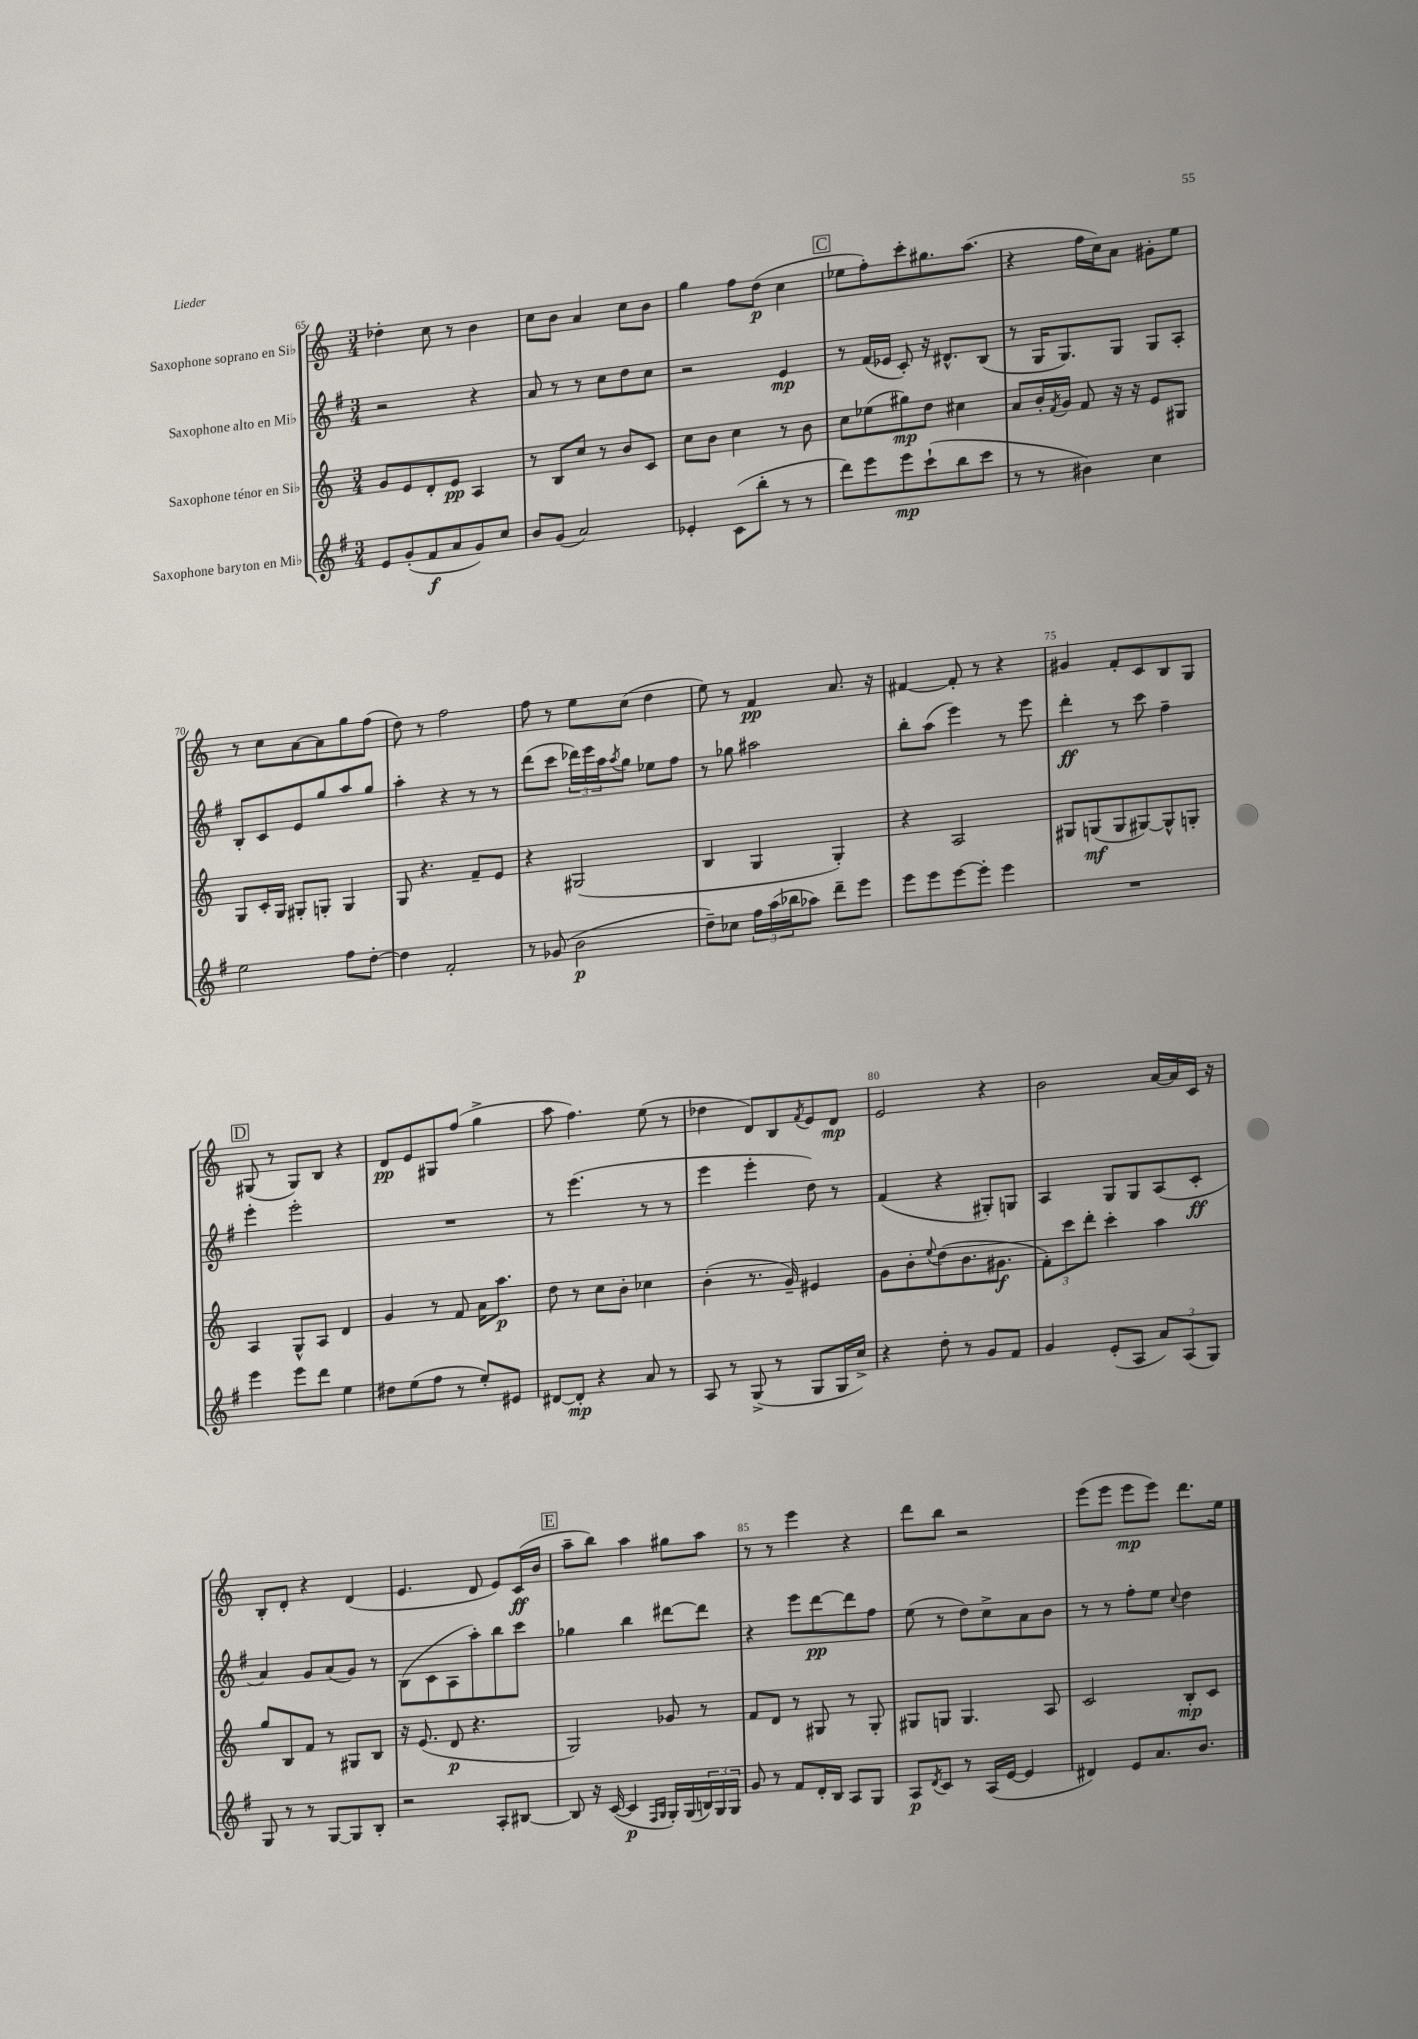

**kern	**kern	**kern	**kern
*staff4	*staff3	*staff2	*staff1
*clefG2	*clefG2	*clefG2	*clefG2
*k[f#]	*k[]	*k[f#]	*k[]
*M3/4	*M3/4	*M3/4	*M3/4
8e	8g	2r	4dd-'
(8g'	8e	.	.
8f#	8d'	.	8cc
8a	8e	.	8r
8g)	4A	4r	4b
8cc	.	.	.
=	=	=	=
8b	8r	8a	8cc
(8g	8B	8r	8b
2a)	8cc	8r	4a
.	8r	8cc	.
.	8b	8dd	8cc
.	8c	8cc	8b
=	=	=	=
4e-'	8cc	2r	4gg
.	8b	.	.
(8c	4cc	.	8ff
8bb'	.	.	(8dd
8r	8r	4e	4cc
8r	8b	.	.
=	=	=	=
8ddd)	8cc	8r	8ee-
8eee	(8ee-	(16f#	8ff')
.	.	16e-	.
8eee	8gg#)	8c')	8ccc'
(8ccc`	8dd	16r	8.gg#
.	.	8.d#^^	.
8bb	4cc#	.	.
.	.	.	(8.aa
8ccc	.	(8B	.
=	=	=	=
8r	8a	8r	4r
8r	16b'	16G	.
.	8qf	.	.
.	16g	8.G)	.
4b#)	8f	.	16ff
.	.	.	16cc)
.	16r	8G	8a
.	16r	.	.
4cc	8e	8G	8g#'
.	8G#	8A'	8ee
=	=	=	=
2ee	8G	8B'	8r
.	16c'	8c	8cc
.	16G	.	.
.	8G#'	8e	[8a
.	8G'	8gg	8a]
8ff#	4G	8aa	8gg
[8dd'	.	8gg	(8ff
=	=	=	=
4dd]	8G	4aa'	8dd)
.	4.r	.	8r
2f#'	.	4r	2ff
.	8f~	8r	.
.	8e	8r	.
=	=	=	=
8r	4r	(8ddd	8ff
(8g-	.	8ccc	8r
2b	(2G#	24ddd-)	8ee
.	.	24eee	.
.	.	24aa	.
.	.	8qaa	.
.	.	8gg	(8cc
.	.	8ee-	4dd
.	.	8ff#	.
=	=	=	=
8dd~)	4B	8r	8ee)
8cc-	.	8gg-	8r
24ff#	4G	2aa#	4f
(24aa	.	.	.
24bb-	.	.	.
8aa-)	.	.	.
8ddd~	4G')	.	8.a
8eee	.	.	.
.	.	.	16r
=	=	=	=
8eee	4r	8bb'	[4f#
8eee	.	(8aa	.
[8eee	2A	4eee)	8f#']
8eee']	.	.	8r
4eee	.	8r	4r
.	.	8eee	.
=	=	=	=
2.r	8G#	4ddd'	4g#
.	(8G	.	.
.	8G	8r	8f'
.	[8G#)	8ccc	8c
.	8G#^^]	4ff#~	8B
.	8G'	.	8G
=	=	=	=
4eee	4A	4eee'	(8G#
.	.	.	8r
8eee	8G^^	2eee'	8G#)
8ddd	8A	.	8B
4ee	4d	.	4r
=	=	=	=
8dd#	4g	2.r	8d
(8ee	.	.	8e
8ff#	8r	.	8G#
8r	8f	.	(8ff
8ee')	16a	.	4gg^
.	8.aa	.	.
8e#	.	.	.
=	=	=	=
[8d#	8dd	8r	8aa
8d#']	8r	(4.eee	4.ff)
4r	8cc	.	.
.	8b'	.	.
8a	4cc-	8r	(8ee
8r	.	8r	8r
=	=	=	=
8A	(4b'	4eee	4dd-
8r	.	.	.
(8G^	8.r	4eee'	8d)
8r	.	.	8B
.	16g~)	.	.
.	.	.	8qf
8G	4e#	8dd)	8e
16G	.	8r	8d
16cc^)	.	.	.
=	=	=	=
4r	8g	(4f#	2e
.	8b'	.	.
.	8qqee	.	.
8dd'	(8dd	4r	.
8r	8.b	.	.
8g	.	8G#')	4r
.	8.g#	.	.
8f#	.	8G	.
=	=	=	=
4g	12f')	4A	2b
.	12ccc	.	.
.	12ddd'	.	.
(8e'	4ccc'	8G	.
8A	.	8G	.
12a)	4aa	(8A	[16a
.	.	.	16a]
(12A	.	.	.
.	.	8c'	16c
12G)	.	.	.
.	.	.	16r
=	=	=	=
8G	8gg	4a)	8B'
8r	8B	.	8d'
8r	8f	8g	4r
[8G	8r	(8a	.
8G]	8G#	8g)	(4d
8B'	8B	8r	.
=	=	=	=
2r	16r	(8B	4.e
.	(8.e	.	.
.	.	8c	.
.	8d	8A	.
.	4.r	8aa')	8d
8A'	.	8bb	8e)
[8B#	.	8ccc	(16c
.	.	.	16b
=	=	=	=
8B#]	2G)	4gg-	8aa~
16r	.	.	8bb)
([16c	.	.	.
4c]	.	4bb	4aa
16qqF#	.	.	.
16qqG	.	.	.
16G')	8g-	[8ddd#	8gg#
(16G	.	.	.
24B)	8r	8ddd#]	8aa
24G	.	.	.
24G	.	.	.
=	=	=	=
8g	8f	4r	8r
8r	8d	.	8r
8f#	8r	8eee	4eee
16d'	8G#	[8ddd	.
16B	.	.	.
8A	8r	8ddd]	4r
8G	8G#'	8ff#	.
=	=	=	=
8A	8G#	(8ee	8ddd
8qd	.	.	.
8c	8G	8r	8bb
8r	4.G	8dd)	2r
(16A	.	8cc^	.
[16e	.	.	.
4e]	.	8a	.
.	8A	8b	.
=	=	=	=
4d#)	2c	8r	(8eee
.	.	8r	8eee
8e	.	8ff#'	8eee
8.a	.	8ee	8eee)
.	.	8qqcc	.
.	8B'	4dd	8.ddd
8.b	.	.	.
.	8c	.	.
.	.	.	16ee
==	==	==	==
*-	*-	*-	*-
